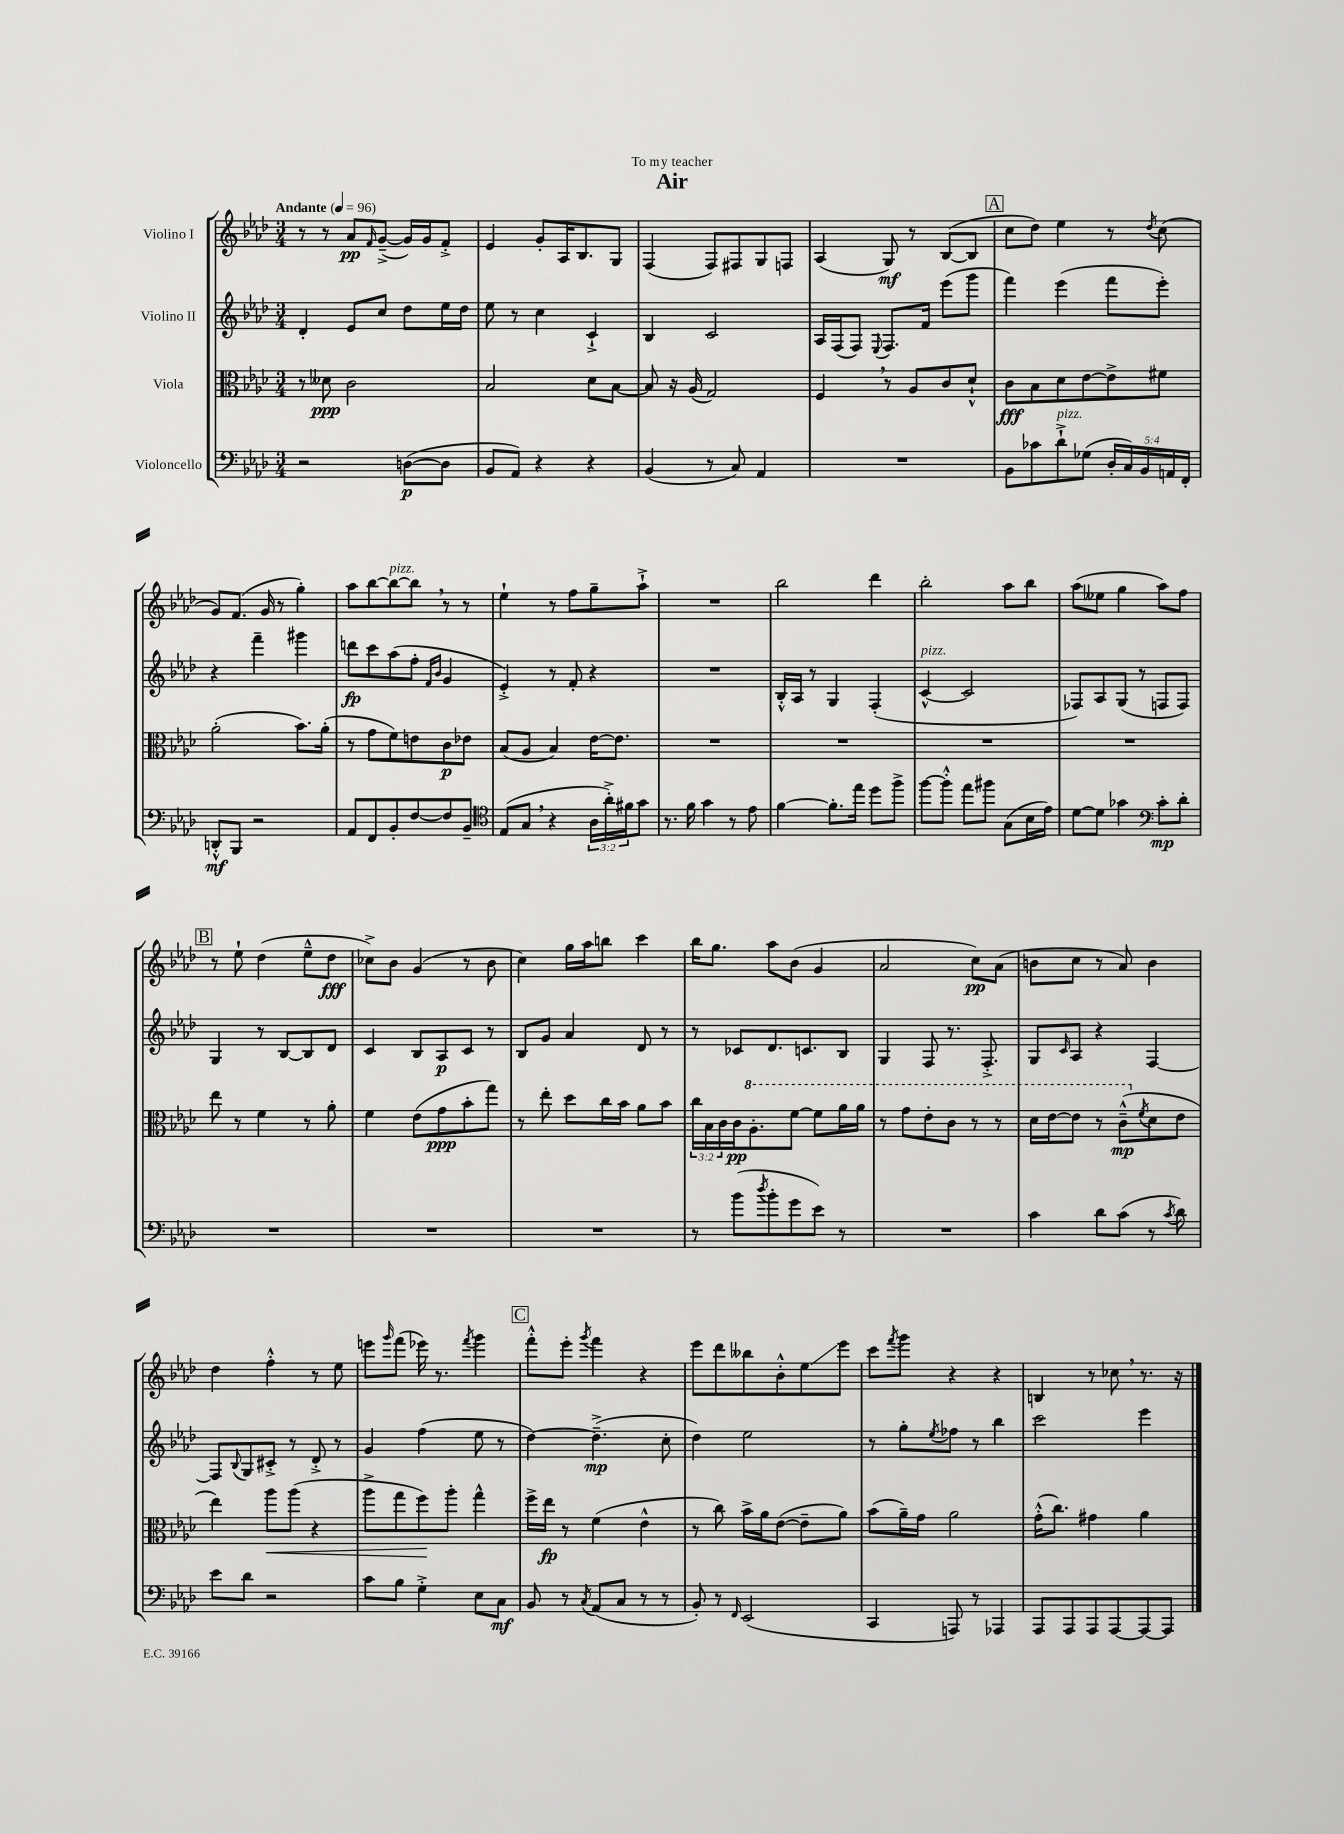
\header { title = "Air" dedication = "To my teacher" }
<<
\new StaffGroup <<
\new Staff = "s0" \with { instrumentName = "Violino I" } {
    \clef treble \key aes \major \numericTimeSignature \time 3/4 \tempo "Andante" 4 = 96
    r8 r8 aes'8\pp \grace { f'16 } g'8~--->( g'16) g'16 f'8-.-> |
    ees'4 g'8-. aes16 bes8. g8 |
    f4( f8) fis8 g8 f8 |
    aes4( g8\mf) r8 bes8~( bes8 |
    \mark \markup { \box "A" } c''8 des''8) ees''4 r8 \acciaccatura { des''8 } c''8( |
    g'8) f'8.( g'16 r8 g''4-.) |
    aes''8 bes''8~ bes''8~^\markup { \italic "pizz." } bes''8 \breathe r8 r8 |
    ees''4-! r8 f''8 g''8-- aes''8-!-> |
    R2. |
    bes''2 des'''4 |
    bes''2-. aes''8 bes''8 |
    aes''8( eeses''8 g''4 aes''8) f''8 |
    \mark \markup { \box "B" } r8 ees''8-! des''4( ees''8---^ des''8\fff |
    ces''8->) bes'8 g'4( r8 bes'8 |
    c''4) g''16 aes''16 b''8 c'''4 |
    bes''16 g''8. aes''8 bes'8( g'4 |
    aes'2 c''8\pp) aes'8( |
    b'8 c''8 r8 aes'8) b'4 |
    des''4 f''4-.-^ r8 ees''8 |
    e'''8 \grace { g'''16 } f'''8( ees'''16) r8. \acciaccatura { f'''8 } g'''4 |
    \mark \markup { \box "C" } f'''8-.-^ ees'''8-. \acciaccatura { g'''8 } f'''4 r4 |
    ees'''8 des'''8 beses''8 bes'8-.-^ ees''8\glissando ees'''8 |
    c'''8 \acciaccatura { f'''8 } g'''8 r4 r4 |
    b4 r8 ces''8 \breathe r8. r16 \bar "|." |
}
\new Staff = "s1" \with { instrumentName = "Violino II" } {
    \clef treble \key aes \major \numericTimeSignature \time 3/4
    des'4-. ees'8 c''8 des''8 ees''16 des''16 |
    ees''8 r8 c''4 c'4-!-> |
    bes4 c'2 |
    aes16 f16( f8) \appoggiatura { ees8 } f8. f'16 ees'''8( g'''8 |
    \mark \markup { \box "A" } f'''4) ees'''4( f'''8 ees'''8-.) |
    r4 f'''4-- gis'''4 |
    d'''8\fp c'''8 aes''8( f''8-. \grace { f'16 bes'16 } g'4 |
    ees'4-.->) r8 f'8-. r4 |
    R2. |
    bes16-.-^ aes16 r8 g4 f4-.( |
    c'4~-^^\markup { \italic "pizz." } c'2 |
    fes8) aes8 g8( r8 f8 f8) |
    \mark \markup { \box "B" } g4 r8 bes8~ bes8 des'8 |
    c'4 bes8 aes8\p c'8 r8 |
    bes8 g'8 aes'4 des'8 r8 |
    r8 ces'8 des'8. c'8. bes8 |
    g4 f8 r8. f8.-.-> |
    g8 \grace { c'16 } aes8 r4 f4~ |
    f8 \appoggiatura { bes8 } g8 cis'8-.-> r8 des'8-.-> r8 |
    g'4 f''4( ees''8 r8 |
    \mark \markup { \box "C" } des''4~) des''4.--->\mp( c''8-. |
    des''4) ees''2 |
    r8 g''8-. \acciaccatura { ees''8 } fes''8 r8 bes''4 |
    c'''2 ees'''4 \bar "|." |
}
\new Staff = "s2" \with { instrumentName = "Viola" } {
    \clef alto \key aes \major \numericTimeSignature \time 3/4 \override Staff.TupletNumber.text = #tuplet-number::calc-fraction-text
    r8 deses'8\ppp c'2 |
    bes2 des'8 bes8~ |
    bes8 r16 aes16( g2) |
    f4 \breathe r8 aes8 c'8 des'8-!-^ |
    \mark \markup { \box "A" } c'8\fff bes8 des'8 ees'8~ ees'8-> fis'8 |
    aes'2-.( bes'8.) aes'16-.( |
    r8 g'8 f'8) e'8 c'8\p ees'8 |
    bes8( aes8 bes4) ees'16~ ees'8. |
    R2. |
    R2. |
    R2. |
    R2. |
    \mark \markup { \box "B" } ees''8 r8 f'4 r8 aes'8-. |
    f'4 ees'8( g'8\ppp bes'8-. g''8) |
    r8 ees''8-. des''8 c''16 bes'16 aes'8 bes'8 |
    \tuplet 3/2 { c''16 bes16 c'16 } c'16\pp \ottava #1 aes'8.-. f''8~ f''8 aes''16 aes''16 |
    r8 g''8 ees''8-. c''8 r8 r8 |
    des''16 ees''16~ ees''8 r8 c''8---^\mp( \ottava #0 \acciaccatura { f'8 } des'8 ees'8 |
    ees''4) aes''8\< aes''8( r4 |
    aes''8-> g''8 f''8\!) aes''8-. g''4-^ |
    \mark \markup { \box "C" } f''16-> ees''16\fp r8 f'4( ees'4-^ |
    r8 c''8) bes'16-> aes'16 ees'8~( ees'8-- aes'8) |
    bes'8( aes'16--) g'16 aes'2 |
    g'16-.-^( c''8.) gis'4 aes'4 \bar "|." |
}
\new Staff = "s3" \with { instrumentName = "Violoncello" } {
    \clef bass \key aes \major \numericTimeSignature \time 3/4 \override Staff.TupletNumber.text = #tuplet-number::calc-fraction-text
    r2 d8~\p( d8 |
    bes,8 aes,8) r4 r4 |
    bes,4( r8 c8) aes,4 |
    R2. |
    \mark \markup { \box "A" } bes,8 ces'8 des'8-!->^\markup { \italic "pizz." } ges8( \tuplet 5/4 { des16-. c16) bes,16 a,16 f,16-. } |
    d,8-.-^\mf bes,,8 r2 |
    aes,8 f,8 bes,8-. f8~ f8 bes,8-- |
    \clef tenor ees8( g8 \breathe r4 \tuplet 3/2 { aes16 aes'16-.->) fis'16 } g'8 |
    r8. f'16 g'4 r8 ees'8 |
    f'4~ f'8.-. ees''16 des''8 f''8-> |
    f''8~ f''8-.-^ ees''8 fis''8 g8( bes16 ees'16) |
    des'8~ des'8 ges'4 \clef bass c'8-.\mp des'8-. |
    \mark \markup { \box "B" } R2. |
    R2. |
    R2. |
    r8 bes'8( \acciaccatura { des''8 } bes'8-. g'8 ees'8) r8 |
    R2. |
    c'4 des'8 c'8( r8 \acciaccatura { c'8 } des'8) |
    ees'8 des'8 r2 |
    c'8 bes8 g4-.-> ees8 c8\mf |
    \mark \markup { \box "C" } bes,8 r8 \acciaccatura { c8 } aes,8( c8 r8 r8 |
    bes,8-.) r8 \grace { f,16 } ees,2( |
    c,4 a,,8) r8 aes,,4 |
    aes,,8 aes,,8 aes,,8 aes,,8~ aes,,8~ aes,,8 \bar "|." |
}
>>
>>
\layout { \context { \Score \remove "Bar_number_engraver" } }
